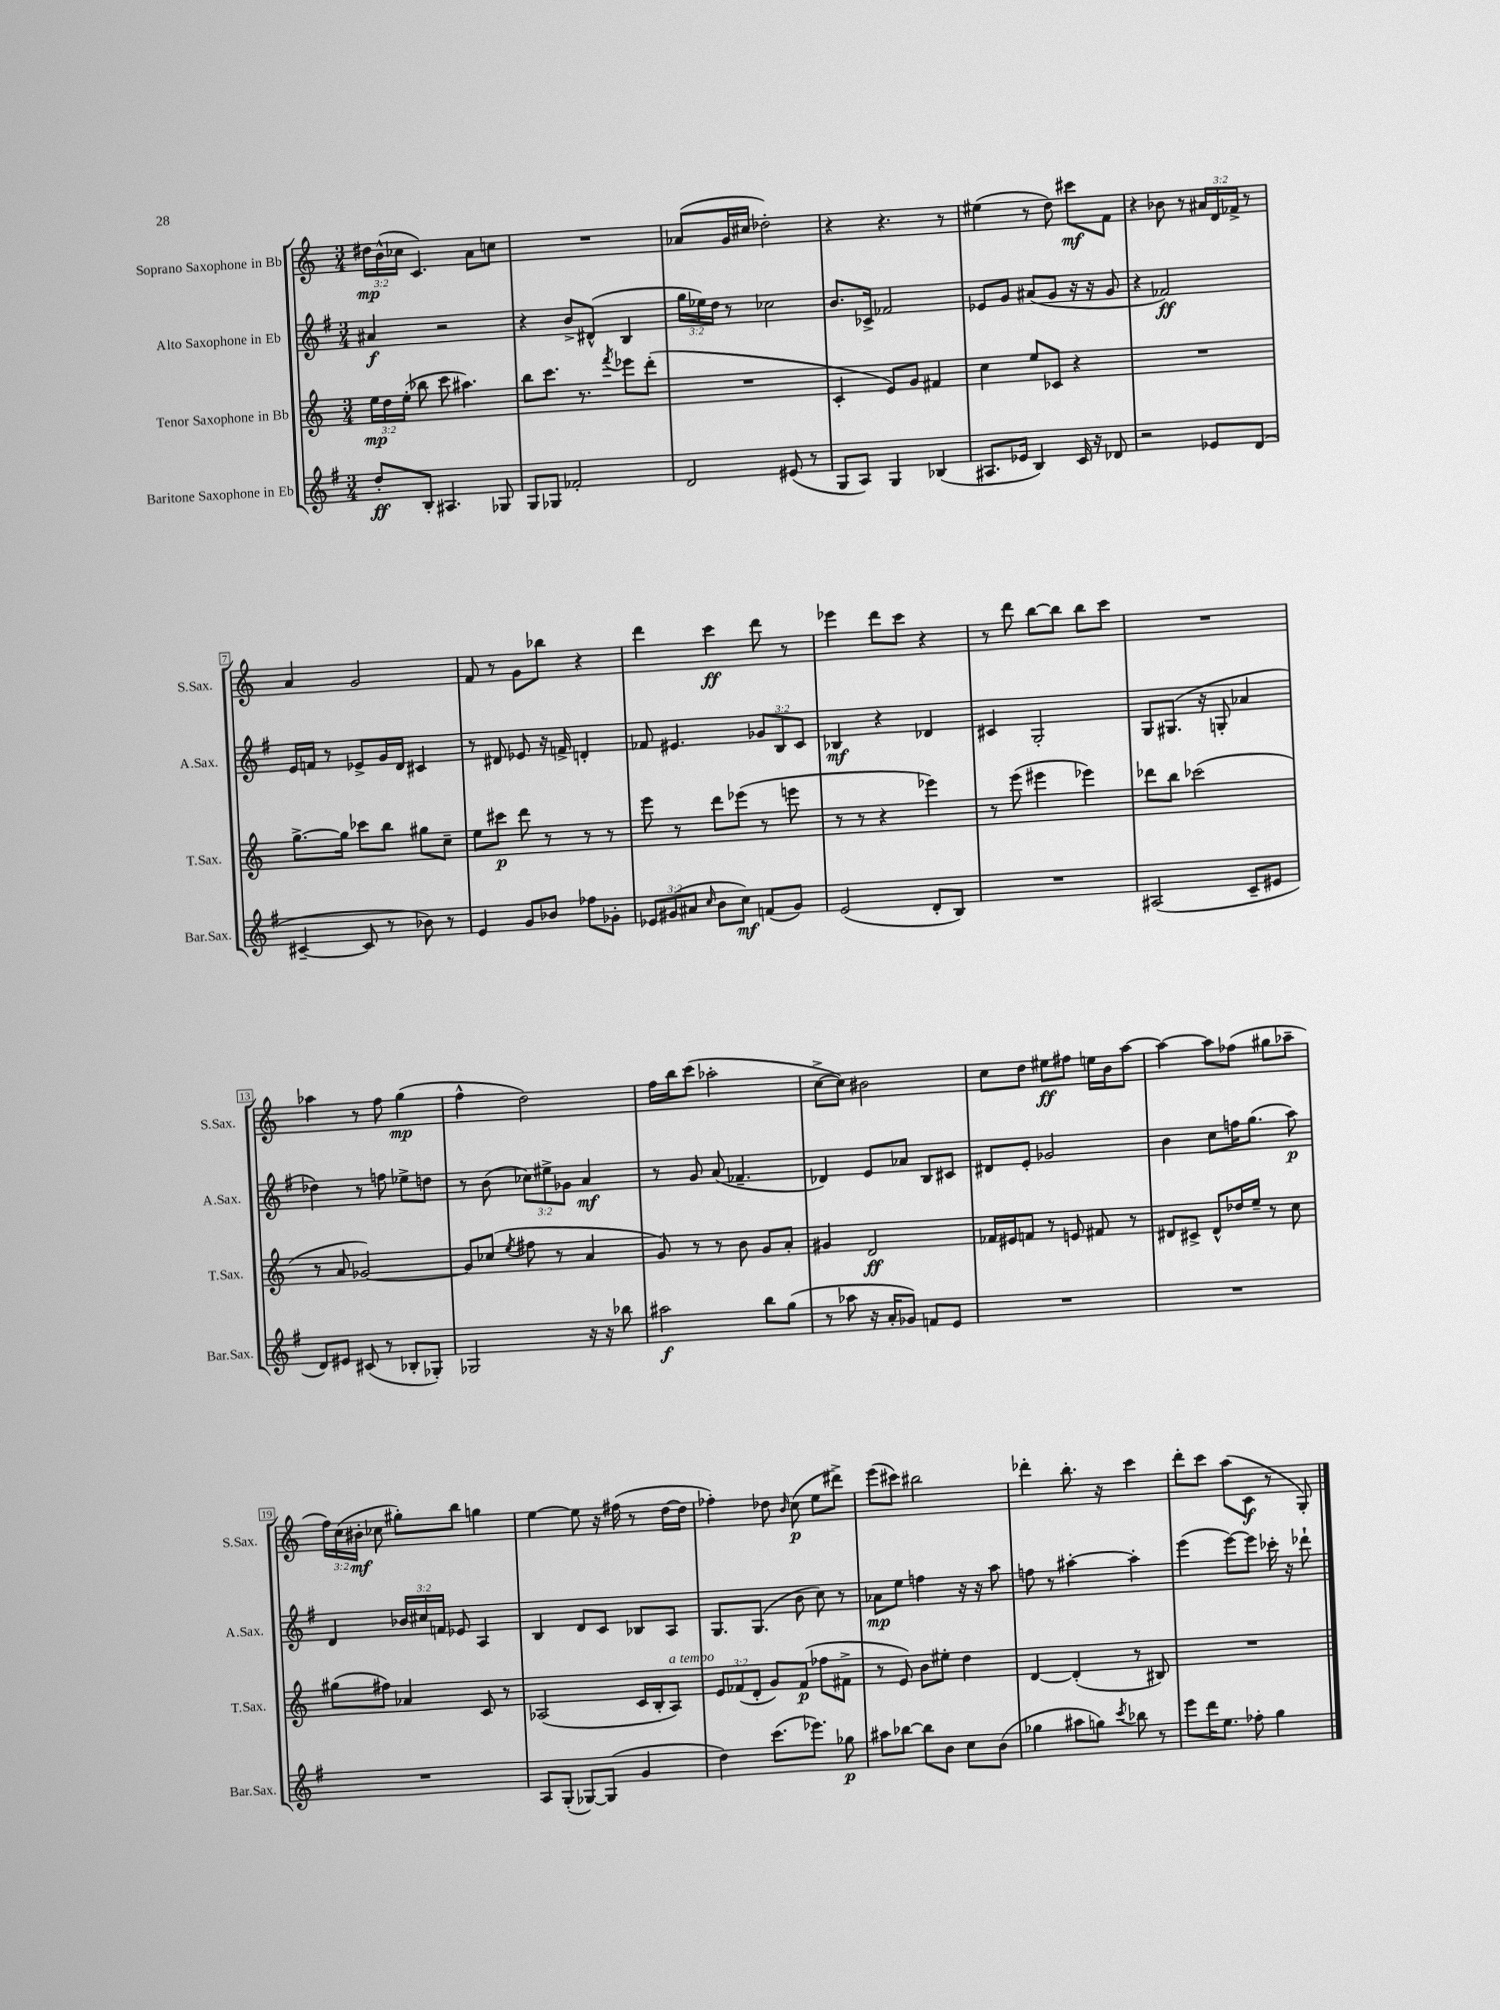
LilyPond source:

<<
\new StaffGroup <<
\new Staff = "s0" \with { instrumentName = "Soprano Saxophone in Bb" shortInstrumentName = "S.Sax." } {
    \clef treble \key c \major \numericTimeSignature \time 3/4 \override Staff.TupletNumber.text = #tuplet-number::calc-fraction-text
    \autoBeamOff \tuplet 3/2 { dis''16[\mp b'16-^( ces''16] } c'4.) a'8[ c''8] |
    R2. |
    aes'8[( g'16 cis''16] des''2-.) |
    r4 r4. r8 |
    eis''4( r8 d''8) cis'''8[\mf f'8] |
    r4 bes'8 r8 \tuplet 3/2 { ais'16[ d'16 fes'16]-> } r8 |
    a'4 g'2 |
    f'8 r8 g'8[ bes''8] r4 |
    d'''4 c'''4\ff d'''8 r8 |
    ees'''4 d'''8[ c'''8] r4 |
    r8 d'''8 b''8[~ b''8] b''8[ c'''8] |
    R2. |
    aes''4 r8 f''8 g''4\mp( |
    f''4-^ d''2) |
    f''16[ b''16 c'''8]( aes''2-. |
    c''8[~-> c''8]) bis'2 |
    c''8[ d''8] eis''8[\ff fis''8] e''16[ b'16 a''8]~ |
    a''4~ a''8[ fes''8]( gis''8[ aes''8]-- |
    \tuplet 3/2 { f''16[) c''16( bis'16]-.\mf } ces''8 gis''8[-.) b''8] g''4 |
    e''4~ e''8 r16 fis''16( r8 d''16[~ d''16] |
    fes''4-.) des''8 \grace { b'16 } c''8\p( e''8[ dis'''8]->) |
    e'''8[( cis'''8]) bis''2 |
    des'''4-. b''8.-. r16 c'''4 |
    d'''8[-. c'''8] a''8[( c'8]\f r8 g8-.) \bar "|." |
}
\new Staff = "s1" \with { instrumentName = "Alto Saxophone in Eb" shortInstrumentName = "A.Sax." } {
    \clef treble \key g \major \numericTimeSignature \time 3/4 \override Staff.TupletNumber.text = #tuplet-number::calc-fraction-text
    \autoBeamOff ais'4\f r2 |
    r4 b'8[-> dis'8]-^( b4 |
    \tuplet 3/2 { g''16[ ees''16) d''16] } r8 ces''2 |
    b'8.[ ces'16]-> fes'2 |
    ees'8[ g'8] ais'8[( g'8] r16 r16 g'8 |
    r4 fes'2\ff) |
    e'16[ f'16] r8 ees'8[-> g'16 d'16] cis'4 |
    r8 dis'8 ees'8 r16 f'16-> d'4-. |
    fes'8 eis'4. \tuplet 3/2 { ges'8[ b8 c'8] } |
    bes4\mf r4 des'4 |
    cis'4 g2-. |
    g8[ gis8.]( r16 g8-. aes'4 |
    des''4) r8 f''8 ees''8[-> d''8] |
    r8 b'8( \tuplet 3/2 { ces''8[) eis''8-> ges'8] } a'4\mf |
    r8 g'8 a'8( fes'4.-- |
    des'4) e'8[ aes'8] b8[ cis'8] |
    dis'8[ e'8]-. ges'2 |
    b'4 c''8[ f''16 g''8.]( a''8\p) |
    d'4 \tuplet 3/2 { bes'16[ cis''16 f'16] } ees'8 a4 |
    b4 d'8[ c'8] bes8[ a8] |
    g8.[ g8.]( b'8 c''8) r8 |
    aes'8[\mp e''8] f''4 r16 r16 a''8 |
    f''8 r8 ais''4~-. ais''4-. |
    e'''4( e'''8[~) e'''8] ces'''16-. r16 des'''8-! \bar "|." |
}
\new Staff = "s2" \with { instrumentName = "Tenor Saxophone in Bb" shortInstrumentName = "T.Sax." } {
    \clef treble \key c \major \numericTimeSignature \time 3/4 \override Staff.TupletNumber.text = #tuplet-number::calc-fraction-text
    \autoBeamOff \tuplet 3/2 { e''16[\mp d''16 e''16]-.( } bes''8 c'''8 ais''4.) |
    b''8[ c'''8.] r8. \acciaccatura { f'''8 } ees'''8[ d'''8]-.( |
    R2. |
    c'4-. e'8[) g'8] fis'4 |
    c''4 e''8[ ces'8] r4 |
    R2. |
    g''8.[~-> g''16] ces'''8[ b''8] gis''8[ c''8]-- |
    e''8[ cis'''8]\p d'''8 r8 r8 r8 |
    e'''8 r8 d'''8[ ees'''8]( r8 e'''8 |
    r8 r8 r4 ees'''4) |
    r8 e'''8( eis'''4 ees'''4) |
    des'''8[ b''8] ces'''2( |
    r8 a'8 ges'2~) |
    ges'8[ ces''8]( \acciaccatura { e''8 } fis''8 r8 a'4 |
    g'8) r8 r8 b'8 g'8[ a'8]-. |
    gis'4 d'2\ff |
    fes'16[ eis'16 f'8] r8 e'8 fis'8 r8 |
    dis'8[ cis'8]-> dis'8[-^ des''16 e''16]-- r8 c''8 |
    gis''8[( fis''8]) aes'4 c'8 r8 |
    aes2( c'16[ b16-. aes8]^\markup { \italic "a tempo" }) |
    \tuplet 3/2 { e'8[ fes'8( d'8]-. } g'8[) fes'8]\p( fes''8[ fis'8]-> |
    r8 e'8) b'8[ eis''8]-. d''4 |
    d'4~ d'4-.( r8 bis8) |
    R2. \bar "|." |
}
\new Staff = "s3" \with { instrumentName = "Baritone Saxophone in Eb" shortInstrumentName = "Bar.Sax." } {
    \clef treble \key g \major \numericTimeSignature \time 3/4 \override Staff.TupletNumber.text = #tuplet-number::calc-fraction-text
    \autoBeamOff d''8[-.\ff b8]-. ais4. ges8 |
    g8[ ges8] fes'2-. |
    d'2 eis'8( r8 |
    g8[ a8]) g4 bes4( |
    ais8.[ ees'16] b4) c'16 r16 des'8 |
    r2 ees'8[ d'8]( |
    cis'4~-- cis'8 r8 bes'8) r8 |
    e'4 g'8[ bes'8] fes''8[ ges'8]-. |
    \tuplet 3/2 { ees'8[ gis'8( ais'8] } \grace { c''16 } b'8[ c''8]\mf) f'8[( gis'8]) |
    e'2( d'8[-. b8]) |
    R2. |
    ais2( c'8[-- eis'8] |
    d'8[) eis'8] cis'8( r8 bes8[-. ges8]-.) |
    ges2 r16 r16 bes''8 |
    ais''2\f b''8[ g''8]( |
    r8 aes''8 r16 a'16[-. ges'8]) f'8[ e'8] |
    R2. |
    R2. |
    R2. |
    a8[ g8]-.( ges8[~) ges8]( g'4 |
    d''4) c'''8.[( ees'''8.]) ges''8\p |
    ais''8[ bes''8]~ bes''8[ b'8] c''8[ b'8]( |
    ges''4 ais''8[ g''8]) \acciaccatura { c'''8 } bes''8 r8 |
    e'''8[ d'''16 e''8.] fes''8-. g''4 \bar "|." |
}
>>
>>
\layout { \context { \Score \override BarNumber.stencil = #(make-stencil-boxer 0.1 0.3 ly:text-interface::print) } }
